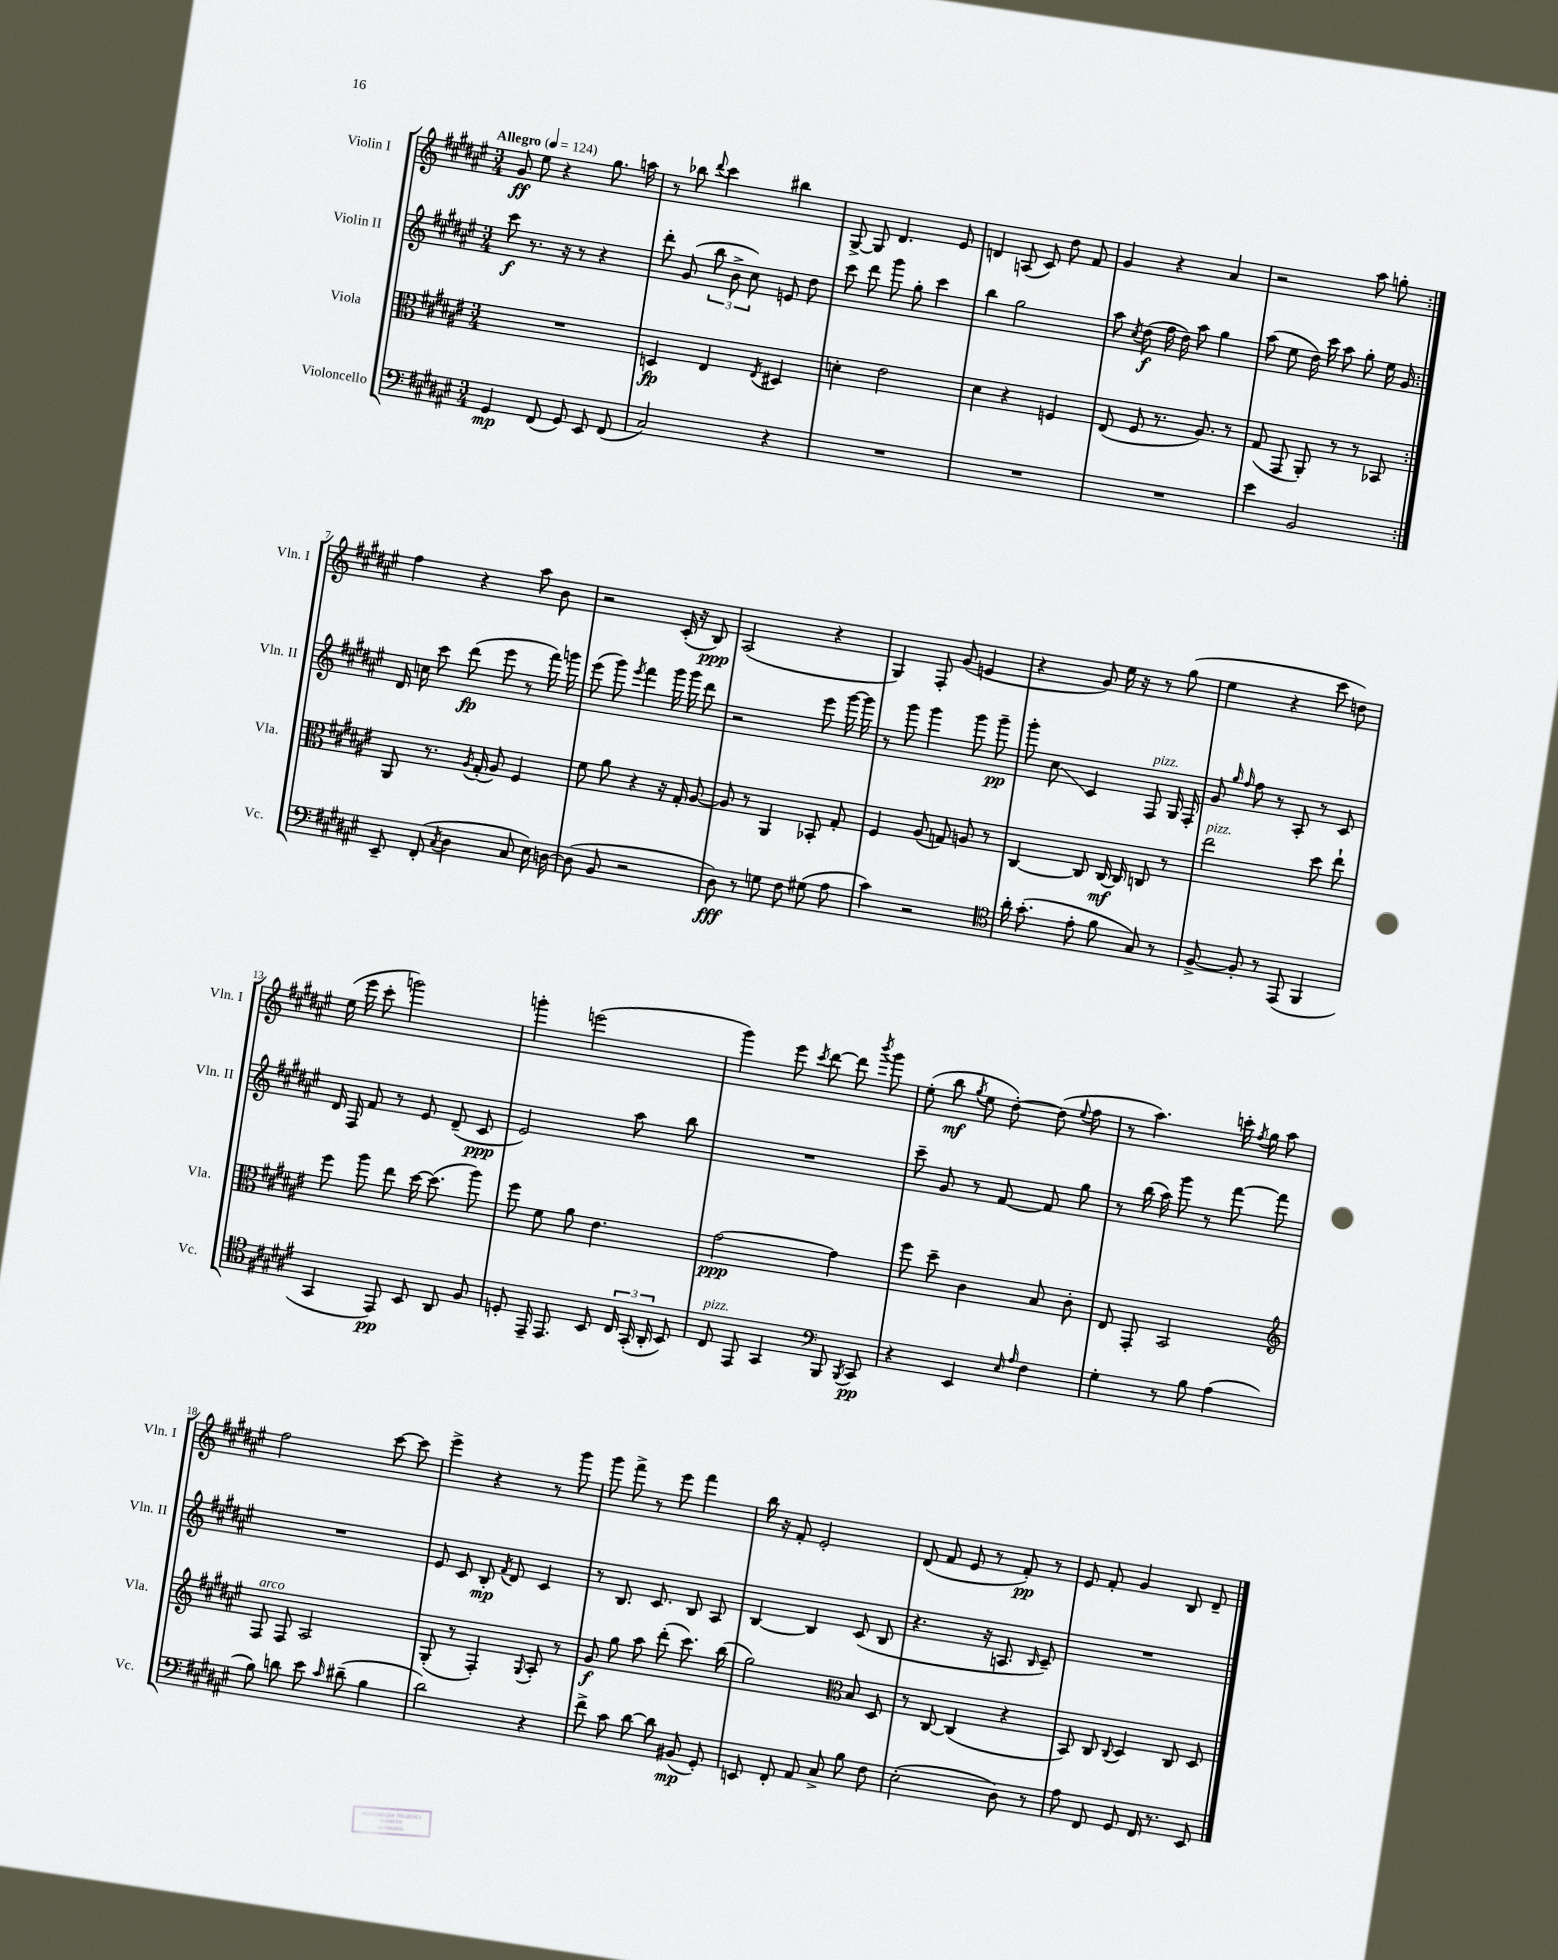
<<
\new StaffGroup <<
\new Staff = "s0" \with { instrumentName = "Violin I" shortInstrumentName = "Vln. I" } {
    \clef treble \key fis \major \numericTimeSignature \time 3/4 \tempo "Allegro" 4 = 124
    \autoBeamOff \repeat volta 2 { gis'8\ff eis''8 r4 gis''8. a''16 |
    r8 bes''8 \appoggiatura { dis'''8 } cis'''4 bis''4 |
    gis8~-> gis8 dis'4. eis'8 |
    d'4 a8( cis'8) dis''8 fis'8 |
    gis'4 r4 ais'4 |
    r2 ais''8 g''8-. | }
    fis''4 r4 ais''8 b'8 |
    r2 cis'16-.( r16 b8\ppp) |
    ais2( r4 |
    gis4) fis8-. gis'8( e'4 |
    r4 gis'8) eis''16 r16 r8 gis''8( |
    eis''4 r4 cis'''8 d''8) |
    eis''16( eis'''16 cis'''8-. g'''2) |
    g'''4-. e'''2( |
    gis'''4) eis'''8 \acciaccatura { cis'''8 } dis'''8~ dis'''8 \acciaccatura { b'''8 } gis'''8 |
    eis''8-.( b''8\mf \acciaccatura { gis''8 } eis''8 dis''8~-.) dis''8( \appoggiatura { eis''8 } fis''8 |
    r8 ais''4.) c'''16-. \acciaccatura { fis''8 } gis''16 ais''8 |
    fis''2 cis'''8~ cis'''8 |
    eis'''4-> r4 r8 gis'''8 |
    gis'''8 fis'''8-> r8 eis'''8 fis'''4 |
    b''16 r16 fis'8-. eis'2-. |
    dis'8( fis'8 eis'8 r8 fis'8-.\pp) r8 |
    eis'8 fis'8-. gis'4 b8 dis'8-- \bar "|." |
}
\new Staff = "s1" \with { instrumentName = "Violin II" shortInstrumentName = "Vln. II" } {
    \clef treble \key fis \major \numericTimeSignature \time 3/4
    \autoBeamOff \repeat volta 2 { cis'''8\f r8. r16 r8 r4 |
    dis'''8-. gis'8( \tuplet 3/2 { b''8 b'8-> cis''8) } e'8 dis''8 |
    cis'''8 dis'''8 gis'''8 gis''8-. cis'''4 |
    b''4 gis''2 |
    ais''8 \acciaccatura { cis''8 } dis''8\f( fis''16 dis''16) ais''8 gis''4 |
    ais''8( eis''8 dis''16) cis'''16 ais''8 gis''8-. eis''16 gis'16 | }
    dis'16 c''16 cis'''8 dis'''8\fp( eis'''8 r8 fis'''16) g'''16 |
    eis'''8( gis'''8) \acciaccatura { eis'''8 } fis'''4 gis'''16 gis'''16 dis'''8 |
    r2 eis'''8 gis'''16~ gis'''16 |
    r8 gis'''8 gis'''4 gis'''8 gis'''8--\pp |
    gis'''8-. cis''8\glissando cis'4 fis8^\markup { \italic "pizz." } gis16 fis16-. |
    gis'8 \grace { gis''16 fis''16 } fis''8 r8 ais8-. r8 cis'8 |
    dis'16 fis16 fis'8 r8 eis'8 dis'8--( cis'8\ppp |
    eis'2) ais''8 b''8 |
    R2. |
    cis'''8-- gis'8 r8 fis'8~ fis'8 gis''8 |
    r8 b''16( ais''16) gis'''8 r8 fis'''8~ fis'''8 |
    R2. |
    eis'8 cis'8 b8-.\mp \acciaccatura { fis'8 } dis'8 cis'4 |
    r8 b8. cis'8. b8 ais8 |
    b4~ b4 cis'8( b8 |
    r4. r16 a8. \grace { b16 } cis'8--) |
    R2. \bar "|." |
}
\new Staff = "s2" \with { instrumentName = "Viola" shortInstrumentName = "Vla." } {
    \clef alto \key fis \major \numericTimeSignature \time 3/4
    \autoBeamOff \repeat volta 2 { R2. |
    d4\fp eis4 \acciaccatura { eis8 } dis4 |
    d'4-. eis'2 |
    dis'4 r4 f4 |
    eis8( fis8 r8. ais8.) r8 |
    gis8( gis,8 ais,8-.) r8 r8 bes,8 | }
    ais,8 r8. \acciaccatura { ais8 } gis16-.( ais8) fis4 |
    fis'8 ais'8 r4 r16 gis16-. ais8~ |
    ais8 r8 ais,4 bes,8-. gis8-. |
    fis4 ais8( g8) a8 r8 |
    cis4~ cis8 cis16~\mf cis16 c8 r8 |
    eis''2^\markup { \italic "pizz." } dis''8 eis''8-! |
    fis''8 ais''8 eis''8 dis''16~ dis''8.( ais''8) |
    fis''8 fis'8 ais'8 eis'4. |
    gis'2~\ppp gis'4 |
    fis''8 dis''8-- cis'4 b8 cis'8-. |
    eis8 gis,8-. b,2 |
    \clef treble fis8^\markup { \italic "arco" } fis8 ais2 |
    gis8-.( r8 fis4-.) \appoggiatura { gis8 } ais8-. r8 |
    gis'8\f gis''8 ais''8 dis'''8-.( cis'''8.) b''16( |
    gis''2) \clef alto b8 dis8 |
    r8 cis8~ cis4( r4 |
    b,8) cis8 \appoggiatura { cis8 } dis4 cis8 dis8 \bar "|." |
}
\new Staff = "s3" \with { instrumentName = "Violoncello" shortInstrumentName = "Vc." } {
    \clef bass \key fis \major \numericTimeSignature \time 3/4
    \autoBeamOff \repeat volta 2 { gis,4\mp fis,8( gis,8) eis,8 fis,8( |
    cis2) r4 |
    R2. |
    R2. |
    R2. |
    eis'4 b,2 | }
    eis,8-- fis,8-.( \acciaccatura { cis8 } dis4 cis8 eis16) d16~ |
    d8( b,8 r2 |
    dis8\fff) r8 g8 fis8 gis8( ais8 |
    cis'4) r2 |
    \clef tenor ais'16-. gis'8.-.( eis'8-. fis'8 gis8) r8 |
    fis8~-> fis8-. r8 eis,8( fis,4 |
    gis,4 eis,8\pp) b,8 ais,8 fis8 |
    d8-. eis,16-- eis,8. b,8 \tuplet 3/2 { cis16 gis,16-.( ais,16-. } b,8) |
    cis8^\markup { \italic "pizz." } eis,8 gis,4 \clef bass b,,8 \acciaccatura { b,,8 } cis,8\pp |
    r4 eis,4 \grace { eis16 ais16 } fis4 |
    gis4-. r8 b8 ais4( |
    b8) d'8 eis'8 \grace { cis'16 } dis'8--( b4 |
    dis'2) r4 |
    fis'8-> cis'8 dis'8~ dis'8 bis,8\mp( gis,8-.) |
    e,8 fis,8-. ais,8 cis8-> b8 fis8 |
    eis2-.( dis8) r8 |
    ais8 fis,8 gis,8 fis,16 r8. eis,8 \bar "|." |
}
>>
>>
